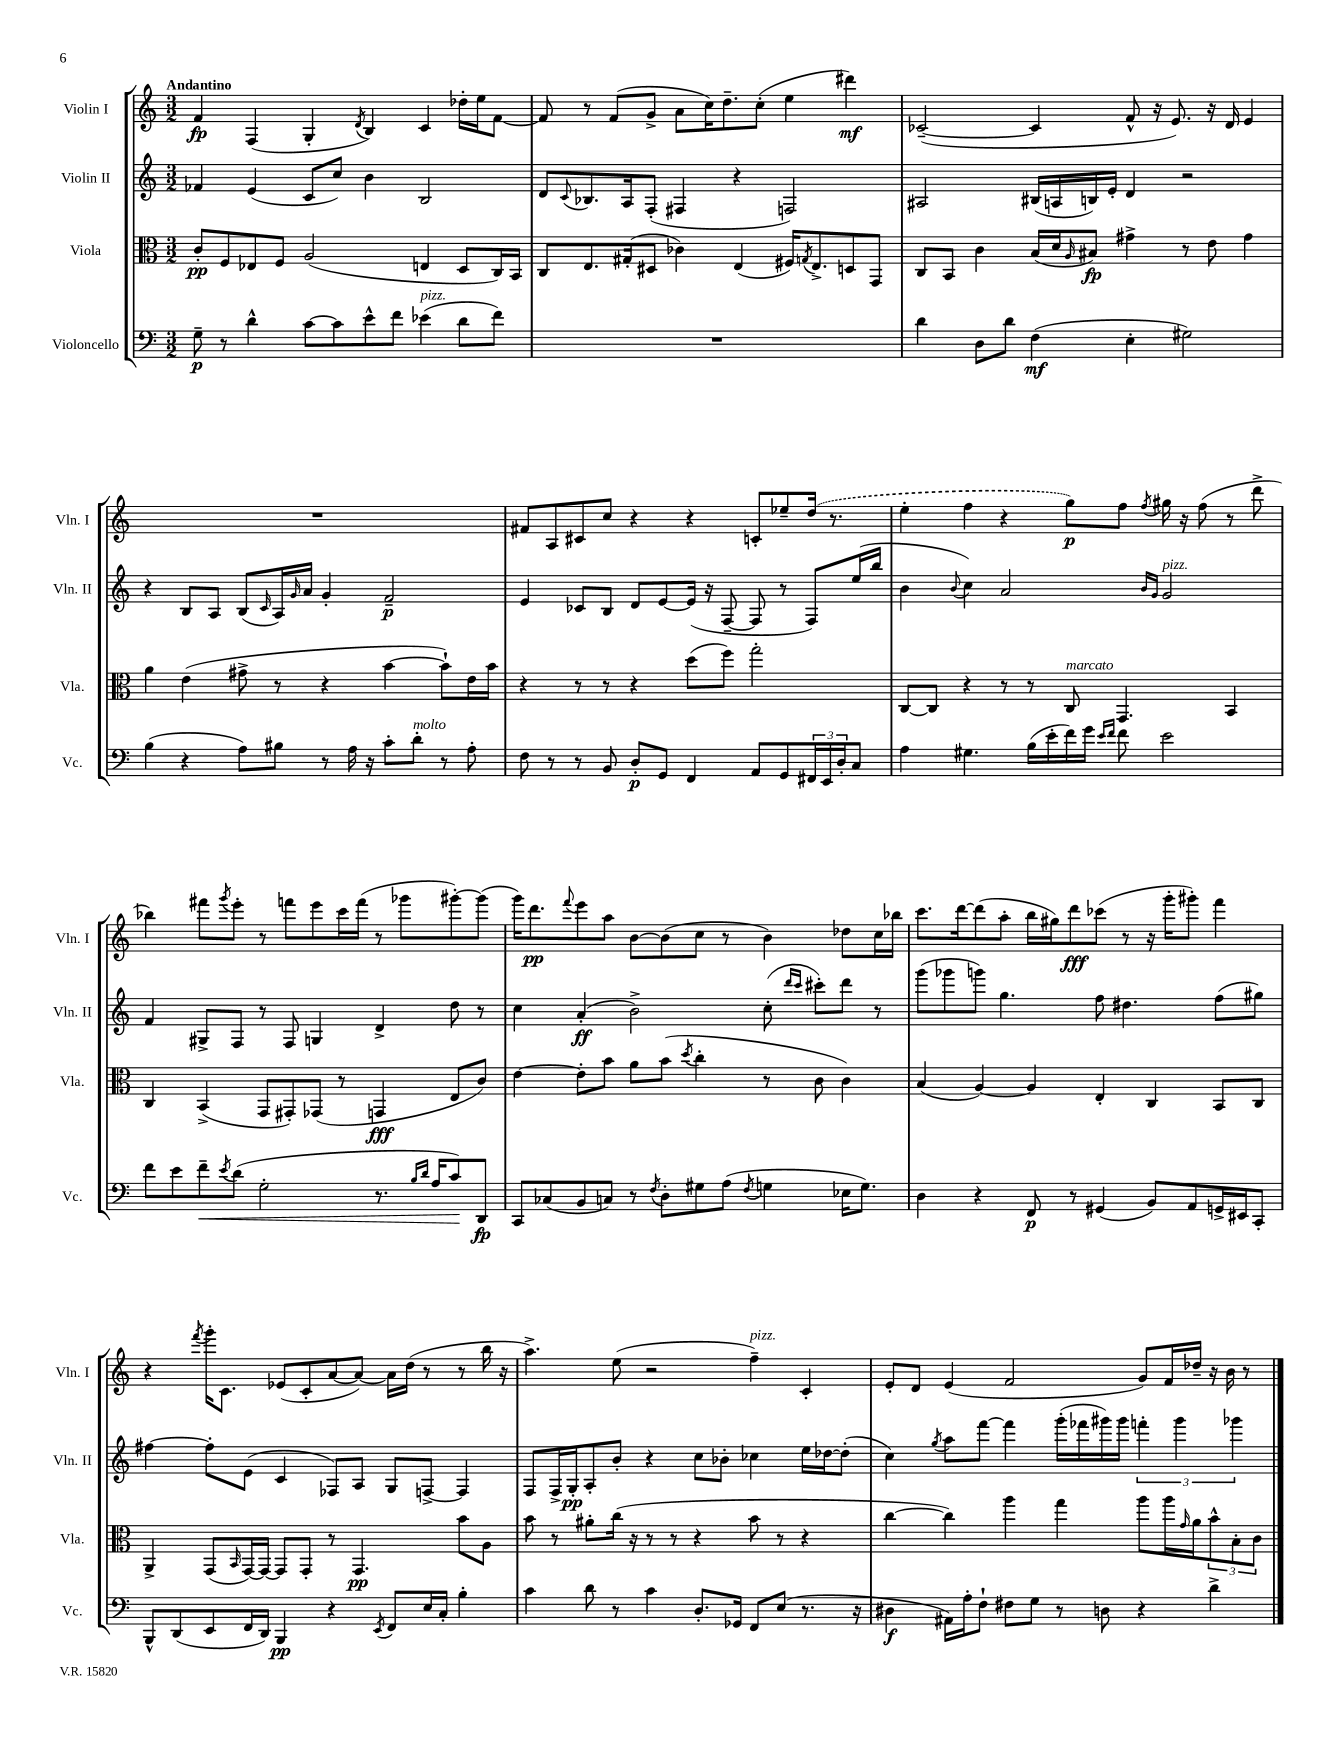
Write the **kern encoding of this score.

**kern	**dynam	**kern	**dynam	**kern	**dynam	**kern	**dynam
*part4	*part4	*part3	*part3	*part2	*part2	*part1	*part1
*staff4	*staff4	*staff3	*staff3	*staff2	*staff2	*staff1	*staff1
*I"Violoncello	*	*I"Viola	*	*I"Violin II	*	*I"Violin I	*
*I'Vc.	*	*I'Vla.	*	*I'Vln. II	*	*I'Vln. I	*
*clefF4	*	*clefC3	*	*clefG2	*	*clefG2	*
*k[]	*	*k[]	*	*k[]	*	*k[]	*
*M3/2	*	*M3/2	*	*M3/2	*	*M3/2	*
=1	=1	=1	=1	=1	=1	=1	=1
!	!	!	!	!	!	!LO:TX:a:B:t=Andantino	!
8G~\	p	8c'/L	pp	4f-X/	.	4f/	fp
8r	.	8F/	.	.	.	.	.
4d^^\	.	8E-X/	.	(4e/	.	(4F/	.
.	.	8F/J	.	.	.	.	.
[8c\L	.	(2A/	.	8c/L	.	4G'/	.
8c\]	.	.	.	8cc/J)	.	.	.
.	.	.	.	.	.	8qd/	.
8e^^\	.	.	.	4b\	.	4B/)	.
8f\J	.	.	.	.	.	.	.
!LO:TX:a:i:t=pizz.	!	!	!	!	!	!	!
(4e-X\	.	4En/	.	2B/	.	4c/	.
8d\L	.	8D/L	.	.	.	16dd-X'\LL	.
.	.	.	.	.	.	16ee\J	.
8f\J)	.	16C/L)	.	.	.	[8f\J	.
.	.	16BB/JJ	.	.	.	.	.
=2	=2	=2	=2	=2	=2	=2	=2
1.r	.	8C/L	.	8d/L	.	8f/]	.
.	.	.	.	8qqc/	.	.	.
.	.	8.E/	.	8.B-X/	.	8r	.
.	.	.	.	.	.	(8f/L	.
.	.	(16G#X'/k	.	16A/k	.	.	.
.	.	8D#X/J	.	(8F'/J	.	8g^/J	.
.	.	4c-X\)	.	4F#X/	.	8a\L	.
.	.	.	.	.	.	16cc\K)	.
.	.	.	.	.	.	8.dd~\	.
.	.	(4E/	.	4r	.	.	.
.	.	.	.	.	.	(8cc'\J	.
.	.	16F#X/KL)	.	2Fn/)	.	4ee\	.
.	.	8qGn/	.	.	.	.	.
.	.	8.E^/	.	.	.	.	.
.	.	8Dn/	.	.	.	4ddd#X\)	mf
.	.	8GG/J	.	.	.	.	.
=3	=3	=3	=3	=3	=3	=3	=3
4d\	.	8C/L	.	2A#X/	.	([2c-X~/	.
.	.	8BB/J	.	.	.	.	.
8D\L	.	4c\	.	.	.	.	.
8d\J	.	.	.	.	.	.	.
(4F\	mf	(16B/LL	.	(16B#X/LL	.	4c-/]	.
.	.	16d/J	.	16An/	.	.	.
.	.	16qqA/	.	.	.	.	.
.	.	8B#X/J)	fp	16Bn/)	.	.	.
.	.	.	.	16e'/JJ	.	.	.
4E'\	.	4g#X^\	.	4d/	.	8f^^/	.
.	.	.	.	.	.	16r	.
.	.	.	.	.	.	8.e/)	.
2G#X\)	.	8r	.	2r	.	.	.
.	.	8e\	.	.	.	16r	.
.	.	.	.	.	.	16d/	.
.	.	4g#\	.	.	.	4e/	.
!!LO:LB:g=z
=4	=4	=4	=4	=4	=4	=4	=4
(4B\	.	4a\	.	4r	.	1.r	.
4r	.	(4e\	.	8B/L	.	.	.
.	.	.	.	8A/J	.	.	.
8A\L)	.	8g#X^\	.	(8B/L	.	.	.
.	.	.	.	16qqc/	.	.	.
8B#X\J	.	8r	.	16A/L)	.	.	.
.	.	.	.	16qqg/	.	.	.
.	.	.	.	16a/JJ	.	.	.
8r	.	4r	.	4g'/	.	.	.
16A\	.	.	.	.	.	.	.
16r	.	.	.	.	.	.	.
8c'\L	.	[4b\	.	2f~/	p	.	.
!LO:TX:a:i:t=molto	!	!	!	!	!	!	!
8d'\J	.	.	.	.	.	.	.
8r	.	8b`\L])	.	.	.	.	.
8A'\	.	16e\L	.	.	.	.	.
.	.	16b\JJ	.	.	.	.	.
=5	=5	=5	=5	=5	=5	=5	=5
8F\	.	4r	.	4e/	.	8f#X/L	.
8r	.	.	.	.	.	8A/	.
8r	.	8r	.	8c-X/L	.	8c#X/	.
8BB/	.	8r	.	8B/J	.	8cc/J	.
8D'/L	p	4r	.	8d/L	.	4r	.
8GG/J	.	.	.	[8e/	.	.	.
4FF/	.	(8dd\L	.	(16e/Jk]	.	4r	.
.	.	.	.	16r	.	.	.
.	.	8ff\J)	.	[8F~/	.	.	.
8AA/L	.	2gg'\	.	8F/]	.	8cn'/L	.
8GG/	.	.	.	8r	.	8ee-X~/	.
24FF#X/L	.	.	.	8F/L)	.	(16dd/Jk	.
24EE/	.	.	.	.	.	.	.
.	.	.	.	.	.	8.r	.
24D'/J	.	.	.	.	.	.	.
8C/J	.	.	.	(16ee/L	.	.	.
.	.	.	.	16bb/JJ	.	.	.
=6	=6	=6	=6	=6	=6	=6	=6
4A\	.	[8C/L	.	4b\	.	4ee'\	.
.	.	8C/J]	.	.	.	.	.
.	.	.	.	8qqb/	.	.	.
4.G#X\	.	4r	.	4cc\)	.	4ff\	.
.	.	8r	.	2a/	.	4r	.
(16B\LL	.	8r	.	.	.	.	.
16e'\	.	.	.	.	.	.	.
!	!	!LO:TX:a:i:t=marcato	!	!	!	!	!
16f\)	.	8C/	.	.	.	8gg\L)	p
16g\JJ	.	.	.	.	.	.	.
16qqe/LL	.	.	.	.	.	.	.
16qqf/JJ	.	.	.	.	.	.	.
8f\	.	4.GG/	.	.	.	8ff\J	.
.	.	.	.	16qqb/LL	.	.	.
.	.	.	.	16qqg/JJ	.	8qff/	.
!	!	!	!	!LO:TX:a:i:t=pizz.	!	!	!
2e\	.	.	.	2g/	.	16gg#X\	.
.	.	.	.	.	.	16r	.
.	.	.	.	.	.	(8ff\	.
.	.	4BB/	.	.	.	8r	.
.	.	.	.	.	.	8ddd^\	.
!!LO:LB:g=z
=7	=7	=7	=7	=7	=7	=7	=7
8f\L	.	4C/	.	4f/	.	4bb-X\)	.
8e\	.	.	.	.	.	.	.
!	!LO:HP:b	!	!	!	!	!	!
8f~\	<	(4BB^/	.	8G#X^/L	.	8fff#X\L	.
8qe/	.	.	.	.	.	8qggg/	.
(8d\J	.	.	.	8F/J	.	8eee'\J	.
2G'\	.	8GG/L	.	8r	.	8r	.
.	.	8GG#X'/)	.	8F/	.	8fffn\L	.
.	.	(8GG-X/J	.	4Gn/	.	8eee\	.
.	.	8r	.	.	.	16ccc\L	.
.	.	.	.	.	.	(16fff\JJ	.
8.r	.	4GGn/	fff	4d^/	.	8r	.
.	.	.	.	.	.	8ggg-X\L	.
16qqB/LL	.	.	.	.	.	.	.
16qqd/JJ	.	.	.	.	.	.	.
16A/KL	.	.	.	.	.	.	.
8c/)	.	8E/L	.	8dd\	.	[8ggg#X'\)	.
8DD/J	[ fp	8c/J)	.	8r	.	(8ggg#\J]	.
=8	=8	=8	=8	=8	=8	=8	=8
8CC/L	.	[4e\	.	4cc\	.	16ggg\KL)	.
.	.	.	.	.	.	8.ddd\	pp
(8C-X/	.	.	.	.	.	.	.
.	.	.	.	.	.	8qqfff/	.
8BB/	.	8e'\L]	.	(4a'/	ff	8eee\	.
8Cn/J)	.	8b\J	.	.	.	8aa\J	.
8r	.	8a\L	.	2b^\)	.	[8b\L	.
8qF/	.	.	.	.	.	.	.
8D'\L	.	(8b\J	.	.	.	(8b\]	.
.	.	8qdd/	.	.	.	.	.
8G#X\	.	4cc'\	.	.	.	8cc\J	.
(8A\J	.	.	.	.	.	8r	.
8qF/	.	.	.	.	.	.	.
4Gn\	.	8r	.	(8cc'\	.	4b\)	.
.	.	.	.	16qqddd/LL	.	.	.
.	.	.	.	16qqccc/JJ	.	.	.
.	.	8c\	.	8ccc#X'\L)	.	.	.
16E-X\KL	.	4c\)	.	8ddd\J	.	8dd-X\L	.
8.G\J)	.	.	.	.	.	.	.
.	.	.	.	8r	.	16cc\L	.
.	.	.	.	.	.	16bb-X\JJ	.
=9	=9	=9	=9	=9	=9	=9	=9
4D\	.	(4B/	.	(8ggg\L	.	8.ccc\L	.
.	.	.	.	8ggg-X\	.	.	.
.	.	.	.	.	.	[16ddd\k	.
4r	.	[4A/)	.	8gggn\J)	.	(8ddd\]	.
.	.	.	.	4.gg\	.	8aa'\J	.
8FF/	p	4A/]	.	.	.	16bb\LL	.
.	.	.	.	.	.	16gg#X\J)	.
8r	.	.	.	.	.	8ddd\	fff
(4GG#X/	.	4E'/	.	8ff\	.	(8ccc-X\J	.
.	.	.	.	4.dd#X\	.	8r	.
8BB/L)	.	4C/	.	.	.	16r	.
.	.	.	.	.	.	16ggg'\KL	.
8AA/	.	.	.	.	.	8ggg#X'\J)	.
16GGn^/L	.	8BB/L	.	(8ff\L	.	4fff\	.
16EE#X/J	.	.	.	.	.	.	.
8CC'/J	.	8C/J	.	8gg#X\J)	.	.	.
!!LO:LB:g=z
=10	=10	=10	=10	=10	=10	=10	=10
8BBB^^/L	.	4AA^/	.	[4ff#X\	.	4r	.
(8DD/	.	.	.	.	.	.	.
.	.	.	.	.	.	8qfff/	.
8EE/	.	(8GG/L	.	8ff#'\L]	.	16ggg'\KL	.
.	.	.	.	.	.	8.c\J	.
.	.	16qqBB/	.	.	.	.	.
16FF/L	.	[16GG/L)	.	(8e\J	.	.	.
16DD/JJ)	.	16GG/JJ_	.	.	.	.	.
4BBB/	pp	8GG/L]	.	4c/	.	(8e-X/L	.
.	.	8GG'/J	.	.	.	8c'/	.
4r	.	8r	.	8F-X/L)	.	[8a/	.
.	.	4.GG/	pp	8A/J	.	8a/J_)	.
8qEE/	.	.	.	.	.	.	.
8FF/L	.	.	.	8G/L	.	16a\LL]	.
.	.	.	.	.	.	(16dd\JJ	.
16E/L	.	.	.	[8Fn^/J	.	8r	.
16C'/JJ	.	.	.	.	.	.	.
4B'\	.	8b\L	.	4F/]	.	8r	.
.	.	8A\J	.	.	.	16bb\	.
.	.	.	.	.	.	16r	.
=11	=11	=11	=11	=11	=11	=11	=11
4c\	.	8b\	.	8F/L	.	4.aa^\)	.
.	.	8r	.	16F^/L	.	.	.
.	.	.	.	16G'/J	pp	.	.
8d\	.	8a#X'\L	.	8A'/	.	.	.
8r	.	(16cc\Jk	.	8b'/J	.	(8ee\	.
.	.	16r	.	.	.	.	.
4c\	.	8r	.	4r	.	2r	.
.	.	8r	.	.	.	.	.
8.D'/L	.	4r	.	8cc\L	.	.	.
.	.	.	.	8b-X'\J	.	.	.
16GG-X/Jk	.	.	.	.	.	.	.
!	!	!	!	!	!	!LO:TX:a:i:t=pizz.	!
8FF/L	.	8b\	.	4cc-X\	.	4ff~\)	.
(8E/J	.	8r	.	.	.	.	.
8.r	.	4r	.	16ee\LL	.	4c'/	.
.	.	.	.	[16dd-X\J	.	.	.
.	.	.	.	(8dd-'\J]	.	.	.
16r	.	.	.	.	.	.	.
=12	=12	=12	=12	=12	=12	=12	=12
4D#X\	f	[4cc\	.	4cc\)	.	8e'/L	.
.	.	.	.	.	.	8d/J	.
.	.	.	.	8qgg/	.	.	.
16AA#X\LL)	.	4cc\])	.	8aa\L	.	(4e/	.
16A'\J	.	.	.	.	.	.	.
8F`\J	.	.	.	[8fff\J	.	.	.
8F#X\L	.	4aa\	.	4fff\]	.	2f/	.
8G\J	.	.	.	.	.	.	.
8r	.	4gg\	.	(16ggg'\LL	.	.	.
.	.	.	.	16fff-X\	.	.	.
8Dn\	.	.	.	16ggg#X\)	.	.	.
.	.	.	.	16ggg#\JJ	.	.	.
4r	.	8aa\L	.	6fffn'\	.	8g/L)	.
.	.	16aa\L	.	.	.	16f/L	.
.	.	.	.	6ggg#\	.	.	.
.	.	16qqg/	.	.	.	.	.
.	.	16a\J	.	.	.	16dd-X~/JJ	.
4d^\	.	12b^^\	.	.	.	16r	.
.	.	.	.	.	.	16b\	.
.	.	12B'\	.	6ggg-X\	.	.	.
.	.	.	.	.	.	8r	.
.	.	12c\J	.	.	.	.	.
==	==	==	==	==	==	==	==
*-	*-	*-	*-	*-	*-	*-	*-
